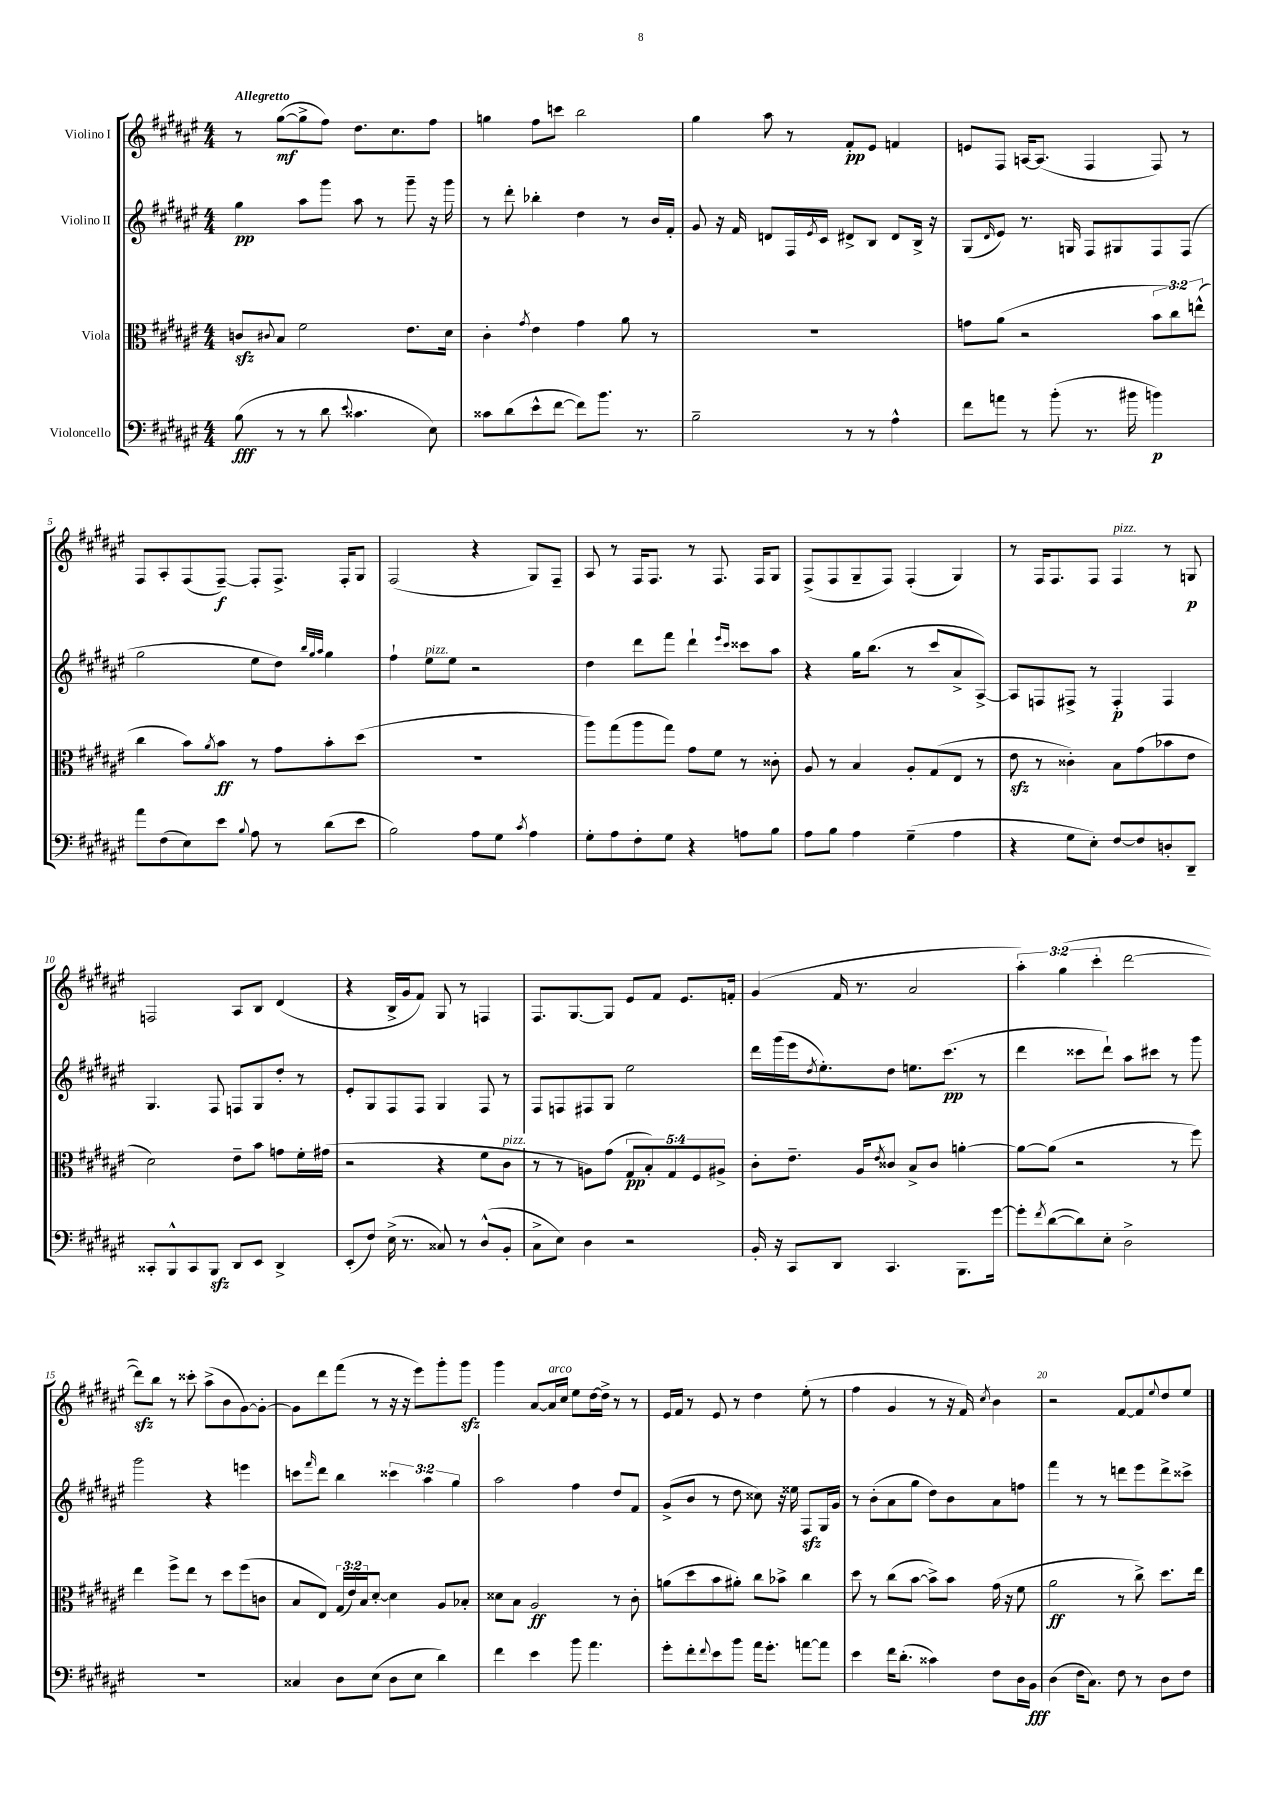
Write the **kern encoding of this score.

**kern	**dynam	**kern	**dynam	**kern	**dynam	**kern	**dynam
*part4	*part4	*part3	*part3	*part2	*part2	*part1	*part1
*staff4	*staff4	*staff3	*staff3	*staff2	*staff2	*staff1	*staff1
*I"Violoncello	*	*I"Viola	*	*I"Violino II	*	*I"Violino I	*
*clefF4	*	*clefC3	*	*clefG2	*	*clefG2	*
*k[f#c#g#d#a#e#]	*	*k[f#c#g#d#a#e#]	*	*k[f#c#g#d#a#e#]	*	*k[f#c#g#d#a#e#]	*
*M4/4	*	*M4/4	*	*M4/4	*	*M4/4	*
=1	=1	=1	=1	=1	=1	=1	=1
!	!	!	!	!	!	!LO:TX:a:B:t=Allegretto	!
(8B\	fff	8cnzz/L	.	4gg#\	pp	8r	.
.	.	8qqc#X/	.	.	.	.	.
8r	.	8B/J	.	.	.	([8gg#\L	mf
8r	.	2f#\	.	8aa#\L	.	8gg#^\]	.
8d#\	.	.	.	8ggg#\J	.	8ff#\J)	.
8qqe#/	.	.	.	.	.	.	.
4.c##X\	.	.	.	8aa#\	.	8.dd#\L	.
.	.	.	.	8r	.	.	.
.	.	.	.	.	.	8.cc#\	.
.	.	8.e#\L	.	8ggg#~\	.	.	.
8E#\)	.	.	.	16r	.	8ff#\J	.
.	.	16d#\Jk	.	16ggg#\	.	.	.
=2	=2	=2	=2	=2	=2	=2	=2
8c##X\L	.	4c#'\	.	8r	.	4ggn\	.
(8d#\	.	.	.	8ddd#'\	.	.	.
.	.	8qg#/	.	.	.	.	.
8e#^^\	.	4e#\	.	4bb-X'\	.	8ff#\L	.
[8f#\J	.	.	.	.	.	8cccn\J	.
8f#\L])	.	4g#\	.	4dd#\	.	2bb\	.
8.b\J	.	.	.	.	.	.	.
.	.	8a#\	.	8r	.	.	.
8.r	.	.	.	.	.	.	.
.	.	8r	.	16b/LL	.	.	.
.	.	.	.	16f#'/JJ	.	.	.
=3	=3	=3	=3	=3	=3	=3	=3
2B~\	.	1r	.	8g#/	.	4gg#\	.
.	.	.	.	16r	.	.	.
.	.	.	.	16f#/	.	.	.
.	.	.	.	8dn/L	.	8aa#\	.
.	.	.	.	16F#/L	.	8r	.
.	.	.	.	8qe#/	.	.	.
.	.	.	.	16c#/JJ	.	.	.
8r	.	.	.	8d#X^/L	.	8f#'/L	pp
8r	.	.	.	8B/J	.	8e#/J	.
4A#^^\	.	.	.	8d#/L	.	4fn/	.
.	.	.	.	16B^/Jk	.	.	.
.	.	.	.	16r	.	.	.
=4	=4	=4	=4	=4	=4	=4	=4
8f#\L	.	8gn\L	.	(8G#/L	.	8en/L	.
.	.	.	.	16qqd#/	.	.	.
8an\J	.	(8a#\J	.	8e#/J)	.	8F#/J	.
8r	.	2r	.	8.r	.	[16An/KL	.
.	.	.	.	.	.	(8.A/J]	.
(8b'\	.	.	.	.	.	.	.
.	.	.	.	16Gn/	.	.	.
8.r	.	.	.	8F#/L	.	4F#/	.
.	.	.	.	8G#X/	.	.	.
16b#X\	.	.	.	.	.	.	.
4bn\)	p	12b\L	.	8F#/	.	8F#/)	.
.	.	12cc#\)	.	.	.	.	.
.	.	.	.	(8F#/J	.	8r	.
.	.	(12een^^\J	.	.	.	.	.
!!LO:LB:g=z
=5	=5	=5	=5	=5	=5	=5	=5
8a#\L	.	4cc#\	.	2gg#\	.	8F#/L	.
(8F#\	.	.	.	.	.	8A#'/	.
8E#\)	.	8b\L)	.	.	.	(8F#/	.
.	.	8qa#/	.	.	.	.	.
8e#\J	.	8b\J	ff	.	.	[8F#~/J)	f
8qqB/	.	.	.	.	.	.	.
8A#\	.	8r	.	8ee#\L	.	8F#'/L]	.
8r	.	8g#\L	.	8dd#\J)	.	8.F#^/J	.
.	.	.	.	32qqbb/LLL	.	.	.
.	.	.	.	32qqgg#/	.	.	.
.	.	.	.	32qqaa#/JJJ	.	.	.
(8d#\L	.	8b'\	.	4gg#\	.	.	.
.	.	.	.	.	.	16F#'/KL	.
8e#\J	.	(8dd#\J	.	.	.	8G#/J	.
=6	=6	=6	=6	=6	=6	=6	=6
2B\)	.	1r	.	4ff#`\	.	(2F#/	.
!	!	!	!	!LO:TX:a:i:t=pizz.	!	!	!
.	.	.	.	8ee#\L	.	.	.
.	.	.	.	8ee#\J	.	.	.
8A#\L	.	.	.	2r	.	4r	.
8G#\J	.	.	.	.	.	.	.
8qc#/	.	.	.	.	.	.	.
4A#\	.	.	.	.	.	8G#/L)	.
.	.	.	.	.	.	8F#~/J	.
=7	=7	=7	=7	=7	=7	=7	=7
8G#'\L	.	8aa#\L)	.	4dd#\	.	8A#/	.
8A#\	.	(8gg#\	.	.	.	8r	.
8F#'\	.	8aa#\	.	8ddd#\L	.	16F#/KL	.
.	.	.	.	.	.	8.F#/J	.
8G#\J	.	8gg#\J)	.	8fff#\J	.	.	.
4r	.	8g#\L	.	4ddd#`\	.	8r	.
.	.	8f#\J	.	.	.	8.F#/	.
.	.	.	.	16qqeee#/LL	.	.	.
.	.	.	.	16qqccc#/JJ	.	.	.
8An\L	.	8r	.	8ccc##X\L	.	.	.
.	.	.	.	.	.	16F#/KL	.
8B\J	.	8c##X'\	.	8aa#\J	.	8G#/J	.
=8	=8	=8	=8	=8	=8	=8	=8
8A#\L	.	8A#/	.	4r	.	(8F#^/L	.
8B\J	.	8r	.	.	.	8F#/	.
4A#\	.	4B/	.	16gg#\KL	.	8G#~/	.
.	.	.	.	(8.bb\J	.	.	.
.	.	.	.	.	.	8F#/J)	.
(4G#~\	.	8A#'/L	.	8r	.	(4F#'/	.
.	.	(8G#/	.	8ccc#/L	.	.	.
4A#\	.	8E#/J	.	8a#^/	.	4G#/)	.
.	.	8r	.	[8A#^/J)	.	.	.
=9	=9	=9	=9	=9	=9	=9	=9
4r	.	8e#zz\	.	8A#/L]	.	8r	.
.	.	8r	.	8Fn/	.	16F#/KL	.
.	.	.	.	.	.	8.F#/	.
8G#\L	.	4c##X'\)	.	8F#X^/J	.	.	.
8E#'\J)	.	.	.	8r	.	8F#/J	.
!	!	!	!	!	!	!LO:TX:a:i:t=pizz.	!
[8F#/L	.	8B\L	.	4F#'/	p	4F#/	.
8F#/]	.	(8g#\	.	.	.	.	.
8Dn'/	.	8b-X\	.	4F#/	.	8r	.
8DD#~/J	.	8e#\J	.	.	.	8Gn/	p
!!LO:LB:g=z
=10	=10	=10	=10	=10	=10	=10	=10
8CC##X'/L	.	2d#\)	.	4.G#/	.	2Fn/	.
8BBB^^/	.	.	.	.	.	.	.
8CC##/	.	.	.	.	.	.	.
8BBBzz/J	.	.	.	8F#/	.	.	.
8DD#/L	.	8e#~\L	.	8Fn/L	.	8A#/L	.
8EE#/J	.	8b\J	.	8G#/	.	8B/J	.
4DD#^/	.	8gn\L	.	8dd#'/J	.	(4d#/	.
.	.	16f#'\L	.	8r	.	.	.
.	.	(16g#X\JJ	.	.	.	.	.
=11	=11	=11	=11	=11	=11	=11	=11
(8EE#'/L	.	2r	.	8e#'/L	.	4r	.
8F#/J)	.	.	.	8G#/	.	.	.
(16E#^\	.	.	.	8F#/	.	16B^/LL	.
8.r	.	.	.	.	.	16g#/J	.
.	.	.	.	8F#/J	.	8f#/J)	.
8C##X/)	.	4r	.	4G#/	.	8G#/	.
8r	.	.	.	.	.	8r	.
(8D#^^/L	.	8f#\L	.	8F#/	.	4Fn/	.
!	!	!LO:TX:a:i:t=pizz.	!	!	!	!	!
8BB'/J	.	8c#\J	.	8r	.	.	.
=12	=12	=12	=12	=12	=12	=12	=12
8C#^\L	.	8r	.	8F#/L	.	8.F#/L	.
8E#\J)	.	8r	.	8Fn/	.	.	.
.	.	.	.	.	.	[8.G#/	.
4D#\	.	8An\L)	.	8F#X/	.	.	.
.	.	(8g#\J	.	8G#/J	.	8G#/J]	.
2r	.	10G#/L	pp	2ee#\	.	8e#/L	.
.	.	10B'/)	.	.	.	.	.
.	.	.	.	.	.	8f#/J	.
.	.	10G#/	.	.	.	.	.
.	.	.	.	.	.	8.e#/L	.
.	.	10F#/	.	.	.	.	.
.	.	10A#X^/J	.	.	.	.	.
.	.	.	.	.	.	16fn'/Jk	.
=13	=13	=13	=13	=13	=13	=13	=13
16BB'/	.	8c#'\L	.	16ddd#\LL	.	(4g#/	.
16r	.	.	.	(16ggg#\	.	.	.
8CC#/L	.	8.e#~\J	.	16eee#\J	.	.	.
.	.	.	.	8qdd#/	.	.	.
.	.	.	.	8.ee#'\)	.	.	.
8DD#/J	.	.	.	.	.	16f#/	.
.	.	16A#/KL	.	.	.	8.r	.
.	.	8qe#/	.	.	.	.	.
4.CC#/	.	8c##X/J	.	8dd#\J	.	.	.
.	.	8B^/L	.	8.een\L	.	2a#/	.
.	.	8c##/J	.	.	.	.	.
.	.	.	.	(8.ccc#\J	pp	.	.
8.BBB\L	.	[4an'\	.	.	.	.	.
.	.	.	.	8r	.	.	.
[16g#\Jk	.	.	.	.	.	.	.
=14	=14	=14	=14	=14	=14	=14	=14
8g#'\L]	.	8a\L_	.	4ddd#\	.	6aa#'\)	.
8qf#/	.	.	.	.	.	.	.
([8d#\	.	(8a\J]	.	.	.	.	.
.	.	.	.	.	.	(6gg#\	.
8d#\])	.	2r	.	8ccc##X\L	.	.	.
.	.	.	.	.	.	6ccc#'\	.
8E#'\J	.	.	.	8ddd#`\J)	.	.	.
2D#^\	.	.	.	8aa#\L	.	[2ddd#\	.
.	.	.	.	8ccc#X\J	.	.	.
.	.	8r	.	8r	.	.	.
.	.	8ff#\)	.	8ggg#\	.	.	.
!!LO:LB:g=z
=15	=15	=15	=15	=15	=15	=15	=15
1r	.	4ee#\	.	2ggg#\	.	8ddd#zz\L])	.
.	.	.	.	.	.	8bb\J	.
.	.	8ff#^\L	.	.	.	8r	.
.	.	8ee#\J	.	.	.	8ccc##X'\	.
.	.	8r	.	4r	.	(8aa#^\L	.
.	.	8dd#\L	.	.	.	8b\	.
.	.	(8ff#\	.	4eeen\	.	[8g#\)	.
.	.	8cn\J	.	.	.	8g#'\J_	.
=16	=16	=16	=16	=16	=16	=16	=16
4C##X/	.	8B/L	.	8cccn\L	.	8g#\L]	.
.	.	.	.	16qqfff#/	.	.	.
.	.	8E#/J)	.	8ddd#\J	.	8ddd#\	.
8D#\L	.	(24G#/LL	.	4bb\	.	(8fff#\J	.
.	.	24e#/)	.	.	.	.	.
.	.	24B/J	.	.	.	.	.
(8E#\J	.	[8d#'/J	.	.	.	8r	.
8D#\L	.	4d#\]	.	6ccc##X\	.	16r	.
.	.	.	.	.	.	16r	.
8E#\J	.	.	.	.	.	8eee#\L)	.
.	.	.	.	6aa#\	.	.	.
4d#\)	.	8A#/L	.	.	.	8ggg#'\	.
.	.	.	.	6gg#\	.	.	.
.	.	8B-X'/J	.	.	.	8ggg#zz\J	.
=17	=17	=17	=17	=17	=17	=17	=17
4f#\	.	8d##X\L	.	2aa#\	.	4ggg#\	.
.	.	8B\J	.	.	.	.	.
4e#\	.	2A#/	ff	.	.	[8a#/L	.
!	!	!	!	!	!	!LO:TX:a:i:t=arco	!
.	.	.	.	.	.	16a#/L]	.
.	.	.	.	.	.	16cc#/JJ	.
8b\	.	.	.	4ff#\	.	8ee#\L	.
4.a#\	.	.	.	.	.	[16dd#\L	.
.	.	.	.	.	.	16dd#^\JJ]	.
.	.	8r	.	8dd#/L	.	8r	.
.	.	8c#'\	.	8f#/J	.	8r	.
=18	=18	=18	=18	=18	=18	=18	=18
8g#'\L	.	(8an\L	.	(8g#^/L	.	16e#/LL	.
.	.	.	.	.	.	16f#/JJ	.
8f#'\	.	8dd#\	.	8b/J	.	8r	.
8qqf#/	.	.	.	.	.	.	.
8e#\	.	8b\	.	8r	.	8e#/	.
8b\J	.	8a#X'\J)	.	8dd#\	.	8r	.
16a#\KL	.	8cc#\L	.	8cc##X\)	.	4dd#\	.
8.g#'\J	.	.	.	.	.	.	.
.	.	8b-X^\J	.	16r	.	.	.
.	.	.	.	16ee##X\	.	.	.
[8an\L	.	4cc#\	.	8F#zz/L	.	(8ee#'\	.
8a\J]	.	.	.	16G#/L	.	8r	.
.	.	.	.	16g#/JJ	.	.	.
=19	=19	=19	=19	=19	=19	=19	=19
4e#\	.	8dd#\	.	8r	.	4ff#\	.
.	.	8r	.	(8b'\L	.	.	.
16f#\KL	.	(8cc#\L	.	8a#\	.	4g#/	.
(8.d#'\J	.	.	.	.	.	.	.
.	.	[8b\J	.	8gg#\J	.	.	.
4c##X\)	.	8b^\L])	.	8dd#\L)	.	8r	.
.	.	8b\J	.	8b\	.	16r	.
.	.	.	.	.	.	16f#/)	.
.	.	.	.	.	.	8qcc#/	.
8F#\L	.	(16g#\	.	8a#\	.	4b\	.
.	.	16r	.	.	.	.	.
16D#\L	.	8f#\	.	8ffn\J	.	.	.
16BB\JJ	fff	.	.	.	.	.	.
=20	=20	=20	=20	=20	=20	=20	=20
(4D#\	.	2a#\	ff	4fff#\	.	2r	.
16F#\KL	.	.	.	8r	.	.	.
8.C#\J)	.	.	.	.	.	.	.
.	.	.	.	8r	.	.	.
8F#\	.	8r	.	8dddn\L	.	[8f#/L	.
8r	.	8cc#^\)	.	8eee#\	.	8f#/]	.
.	.	.	.	.	.	8qqee#/	.
8D#\L	.	8.dd#\L	.	8ddd^\	.	8dd#/	.
8F#\J	.	.	.	8ccc##X^\J	.	8ee#/J	.
.	.	16ee#\Jk	.	.	.	.	.
==	==	==	==	==	==	==	==
*-	*-	*-	*-	*-	*-	*-	*-
